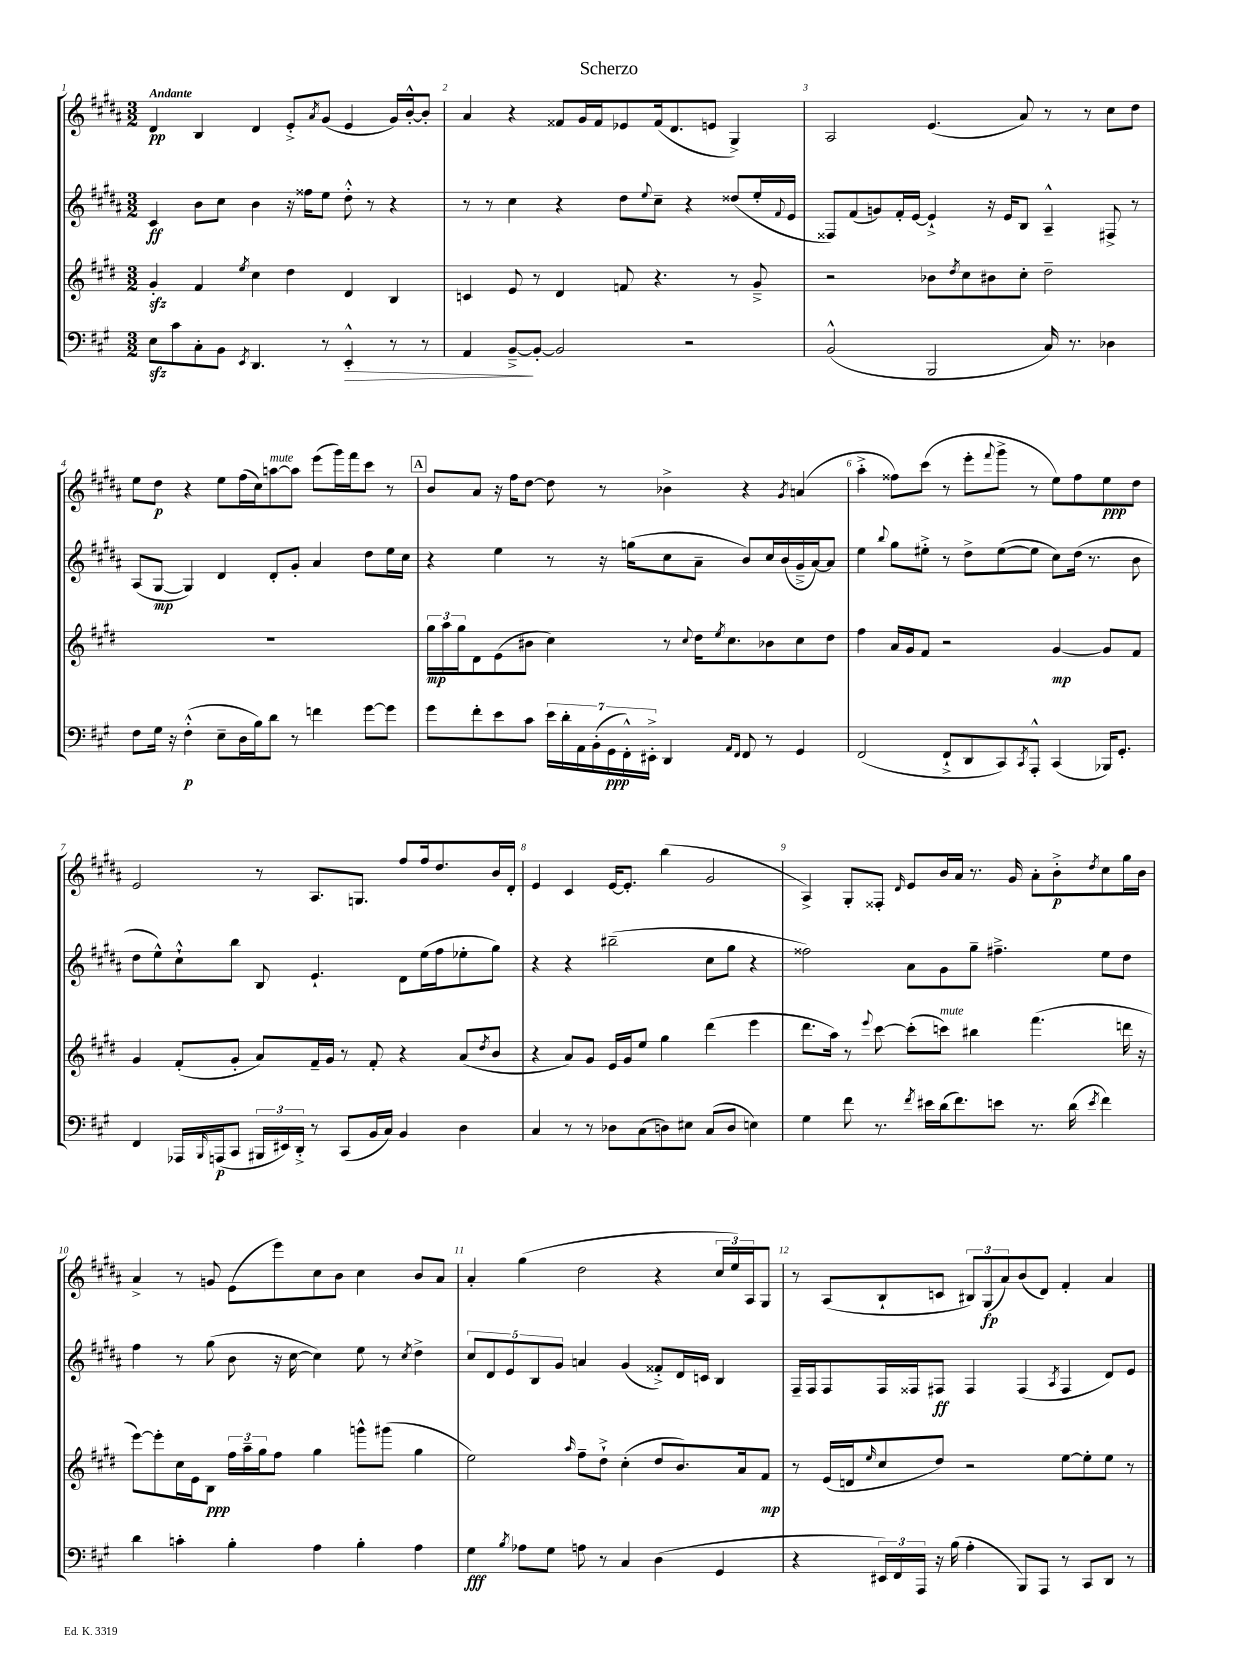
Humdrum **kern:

**kern	**dynam	**kern	**dynam	**kern	**dynam	**kern	**dynam
*part4	*part4	*part3	*part3	*part2	*part2	*part1	*part1
*staff4	*staff4	*staff3	*staff3	*staff2	*staff2	*staff1	*staff1
*clefF4	*	*clefG2	*	*clefG2	*	*clefG2	*
*k[f#c#g#]	*	*k[f#c#g#d#]	*	*k[f#c#g#d#a#]	*	*k[f#c#g#d#a#]	*
*M3/2	*	*M3/2	*	*M3/2	*	*M3/2	*
=1	=1	=1	=1	=1	=1	=1	=1
!	!	!	!	!	!	!LO:TX:a:B:t=Andante	!
8Ezz\L	.	4g#zz'/	.	4c#/	ff	4d#/	pp
8c#\	.	.	.	.	.	.	.
8C#'\	.	4f#/	.	8b\L	.	4B/	.
8BB\J	.	.	.	8cc#\J	.	.	.
8qEE/	.	8qee/	.	.	.	.	.
4.DD/	.	4cc#\	.	4b\	.	4d#/	.
.	.	4dd#\	.	16r	.	8e'^/L	.
.	.	.	.	16ff##X\KL	.	.	.
.	.	.	.	.	.	8qa#/	.
8r	.	.	.	8ee\J	.	(8g#/J	.
!	!LO:HP:b	!	!	!	!	!	!
4EE'^^/	>	4d#/	.	8dd#'^^\	.	4e/	.
.	.	.	.	8r	.	.	.
8r	.	4B/	.	4r	.	16g#/LL)	.
.	.	.	.	.	.	[16b'^^/J	.
8r	.	.	.	.	.	8b'/J]	.
=2	=2	=2	=2	=2	=2	=2	=2
4AA/	.	4cn/	.	8r	.	4a#/	.
.	.	.	.	8r	.	.	.
[8BB~^/L	.	8e/	.	4cc#\	.	4r	.
8BB'/J_	]	8r	.	.	.	.	.
2BB/]	.	4d#/	.	4r	.	8f##X/L	.
.	.	.	.	.	.	16g#/L	.
.	.	.	.	.	.	16f##/J	.
.	.	8fn/	.	8dd#\L	.	8e-X/	.
.	.	.	.	8qqee/	.	.	.
.	.	4.r	.	8cc#~\J	.	(16f##/k	.
.	.	.	.	.	.	8.d#/	.
2r	.	.	.	4r	.	.	.
.	.	.	.	.	.	8en/J	.
.	.	8r	.	(8dd##X/L	.	4G#^/)	.
.	.	8g#~^/	.	16ee'/L	.	.	.
.	.	.	.	8qqf#/	.	.	.
.	.	.	.	16e/JJ	.	.	.
=3	=3	=3	=3	=3	=3	=3	=3
(2BB^^/	.	2r	.	8F##X/L)	.	2A#/	.
.	.	.	.	(8f#/	.	.	.
.	.	.	.	8gn/)	.	.	.
.	.	.	.	16f#'/L	.	.	.
.	.	.	.	[16e/JJ	.	.	.
2BBB/	.	8b-X\L	.	4e`^/]	.	(4.e/	.
.	.	8qdd#/	.	.	.	.	.
.	.	8cc#\	.	.	.	.	.
.	.	8b#X\	.	16r	.	.	.
.	.	.	.	16e/KL	.	.	.
.	.	8cc#'\J	.	8B/J	.	8a#/)	.
16C#/)	.	2dd#~\	.	4A#~^^/	.	8r	.
8.r	.	.	.	.	.	.	.
.	.	.	.	.	.	8r	.
4D-X\	.	.	.	8F#X^/	.	8cc#\L	.
.	.	.	.	8r	.	8dd#\J	.
!!LO:LB:g=z
=4	=4	=4	=4	=4	=4	=4	=4
8F#\L	.	1.r	.	(8A#/L	.	8ee\L	.
16G#\Jk	.	.	.	[8G#/J	mp	8dd#\J	p
16r	.	.	.	.	.	.	.
(4F#'^^\	p	.	.	4G#/])	.	4r	.
8E~\L	.	.	.	4d#/	.	8ee\L	.
16D\L	.	.	.	.	.	(16ff#\L	.
16B\J)	.	.	.	.	.	16cc#\J)	.
!	!	!	!	!	!	!LO:TX:a:i:t=mute	!
8d\J	.	.	.	8d#'/L	.	[8aan\	.
8r	.	.	.	8g#'/J	.	8aa\J]	.
4fn\	.	.	.	4a#/	.	(8eee\L	.
.	.	.	.	.	.	16ggg#\L)	.
.	.	.	.	.	.	16fff#\J	.
[8g#\L	.	.	.	8dd#\L	.	8ccc#\J	.
8g#\J]	.	.	.	16ee\L	.	8r	.
.	.	.	.	16cc#\JJ	.	.	.
!!LO:REH:place=s1:t=A
=5	=5	=5	=5	=5	=5	=5	=5
8g#\L	.	24gg#\LL	mp	4r	.	8b/L	.
.	.	24aa\	.	.	.	.	.
.	.	24gg#\J	.	.	.	.	.
8f#'\	.	8d#\	.	.	.	8a#/J	.
8e\	.	(8e\	.	4ee\	.	16r	.
.	.	.	.	.	.	16ff#\KL	.
8c#\J	.	8b#X\J	.	.	.	[8dd#\J	.
28e\LL	.	4cc#\)	.	8r	.	8dd#\]	.
28d'\	.	.	.	.	.	.	.
28AA\	.	.	.	.	.	.	.
(28BB'\	.	.	.	.	.	.	.
.	.	.	.	16r	.	8r	.
28GG#\	ppp	.	.	.	.	.	.
28FF#'^^\)	.	.	.	.	.	.	.
.	.	.	.	(16ggn\KL	.	.	.
28EE#X'^\JJ	.	.	.	.	.	.	.
4DD/	.	8r	.	8cc#\	.	4b-X^\	.
.	.	8qqcc#/	.	.	.	.	.
.	.	16dd#\KL	.	8a#~\J	.	.	.
.	.	8qee/	.	.	.	.	.
.	.	8.cc#\	.	.	.	.	.
16qqAA/LL	.	.	.	.	.	.	.
16qqFF#/JJ	.	.	.	.	.	.	.
8FF#/	.	.	.	8b/L)	.	4r	.
8r	.	8b-X\	.	16cc#/L	.	.	.
.	.	.	.	(16b/	.	.	.
.	.	.	.	.	.	8qg#/	.
4GG#/	.	8cc#\	.	16g#~^/	.	(4an/	.
.	.	.	.	[16a#/J)	.	.	.
.	.	8dd#\J	.	8a#/J]	.	.	.
=6	=6	=6	=6	=6	=6	=6	=6
(2FF#/	.	4ff#\	.	4ee\	.	4aa#'^\	.
.	.	.	.	8qqbb/	.	.	.
.	.	16a/LL	.	8gg#\L	.	8ff##X\L)	.
.	.	16g#/J	.	.	.	.	.
.	.	8f#/J	.	8ee#X'^\J	.	(8ccc#\J	.
8FF#`^/L	.	2r	.	8r	.	8r	.
8DD/	.	.	.	8dd#^\L	.	8eee'\L	.
.	.	.	.	.	.	8qqfff#/	.
8CC#/)	.	.	.	([8ee#\	.	8ggg#^\J	.
8qCC#/	.	.	.	.	.	.	.
8AAA'^^/J	.	.	.	8ee#\J]	.	8r	.
(4CC#/	.	[4g#/	mp	8cc#\L)	.	8ee\L)	.
.	.	.	.	(16dd#\Jk	.	8ff##\	.
.	.	.	.	8.r	.	.	.
16BBB-X/KL)	.	8g#/L]	.	.	.	8ee\	ppp
8.GG#'/J	.	.	.	.	.	.	.
.	.	8f#/J	.	8b\	.	8dd#\J	.
!!LO:LB:g=z
=7	=7	=7	=7	=7	=7	=7	=7
4FF#/	.	4g#/	.	8dd#\L	.	2e/	.
.	.	.	.	8ee^^\)	.	.	.
16AAA-X/LL	.	(8f#'/L	.	8cc#`^^\	.	.	.
16qqBBB/	.	.	.	.	.	.	.
(16AAAn/J	p	.	.	.	.	.	.
8CC#/J	.	8g#'/J	.	8bb\J	.	.	.
24BBB#X/LL	.	8a/L)	.	8B/	.	8r	.
24EE#X/)	.	.	.	.	.	.	.
24DD'^/JJ	.	.	.	.	.	.	.
8r	.	16f#~/L	.	4.e`/	.	8.A#/L	.
.	.	16g#/JJ	.	.	.	.	.
(8CC#/L	.	8r	.	.	.	.	.
.	.	.	.	.	.	8.Gn/J	.
16BB/L	.	8f#'/	.	.	.	.	.
16C#/JJ)	.	.	.	.	.	.	.
4BB/	.	4r	.	8d#\L	.	8ff#/L	.
.	.	.	.	(16ee\L	.	16ff#/k	.
.	.	.	.	16ff#\J	.	8.dd#/	.
4D\	.	(8a/L	.	8ee-X'\	.	.	.
.	.	8qdd#/	.	.	.	.	.
.	.	8b/J	.	8gg#\J)	.	16b/L	.
.	.	.	.	.	.	16d#'/JJ	.
=8	=8	=8	=8	=8	=8	=8	=8
4C#/	.	4r	.	4r	.	4e/	.
8r	.	8a/L)	.	4r	.	4c#/	.
8r	.	8g#/J	.	.	.	.	.
8D-X\L	.	16e/LL	.	(2bb#X~\	.	[16e/KL	.
.	.	16g#/J	.	.	.	8.e'/J]	.
(8C#\	.	8ee/J	.	.	.	.	.
8Dn\)	.	4gg#\	.	.	.	(4bb\	.
8E#X\J	.	.	.	.	.	.	.
(8C#/L	.	(4ddd#\	.	8cc#\L	.	2g#/	.
8D/J	.	.	.	8gg#\J	.	.	.
4En\)	.	4eee\	.	4r	.	.	.
=9	=9	=9	=9	=9	=9	=9	=9
4G#\	.	8.ddd#\L	.	2ff##X\)	.	4A#^/)	.
.	.	16aa\Jk)	.	.	.	.	.
8f#\	.	8r	.	.	.	8G#'/L	.
.	.	8qqeee/	.	.	.	.	.
8.r	.	[8ccc#\	.	.	.	8F##X'/J	.
.	.	.	.	.	.	16qqd#/	.
.	.	(8ccc#'\L]	.	8a#\L	.	8e/L	.
8qf#/	.	.	.	.	.	.	.
16e#X\LL	.	.	.	.	.	.	.
!	!	!LO:TX:a:i:t=mute	!	!	!	!	!
(16d\J	.	8cccn\J)	.	8g#\	.	16b/L	.
8.f#\)	.	.	.	.	.	16a#/JJ	.
.	.	4bb#X\	.	8gg#~\J	.	8.r	.
8en\J	.	.	.	4.ff#X~^\	.	.	.
.	.	.	.	.	.	16g#/	.
8.r	.	(4.fff#\	.	.	.	8a#'\L	.
.	.	.	.	.	.	8b'^\	p
(16d\	.	.	.	.	.	.	.
8qe/	.	.	.	.	.	8qdd#/	.
4f#\)	.	.	.	8ee\L	.	8cc#\	.
.	.	16dddn\	.	8dd#\J	.	16gg#\L	.
.	.	16r	.	.	.	16b\JJ	.
!!LO:LB:g=z
=10	=10	=10	=10	=10	=10	=10	=10
4d\	.	[8eee\L)	.	4ff#\	.	4a#^/	.
.	.	8eee'\]	.	.	.	.	.
4cn'\	.	16cc#\L	.	8r	.	8r	.
.	.	16e\J	.	.	.	.	.
.	.	8B\J	ppp	(8gg#\	.	8gn/	.
4B'\	.	24ff#\LL	.	8b\	.	(8e\L	.
.	.	24aa~\	.	.	.	.	.
.	.	24gg#\J	.	.	.	.	.
.	.	8ff#\J	.	16r	.	8eee\)	.
.	.	.	.	[16cc#\	.	.	.
4A\	.	4gg#\	.	4cc#\])	.	8cc#\	.
.	.	.	.	.	.	8b\J	.
4B'\	.	8gggn^^\L	.	8ee\	.	4cc#\	.
.	.	(8ggg#X\J	.	8r	.	.	.
.	.	.	.	8qcc#/	.	.	.
4A\	.	4gg#\	.	4dd#^\	.	8b/L	.
.	.	.	.	.	.	8a#/J	.
=11	=11	=11	=11	=11	=11	=11	=11
4G#\	fff	2ee\)	.	10cc#/L	.	4a#'/	.
.	.	.	.	10d#/	.	.	.
.	.	.	.	10e/	.	.	.
8qB/	.	.	.	.	.	.	.
8A-X\L	.	.	.	.	.	(4gg#\	.
.	.	.	.	10B/	.	.	.
8G#\J	.	.	.	.	.	.	.
.	.	.	.	10g#/J	.	.	.
.	.	16qqaa/	.	.	.	.	.
8An\	.	8ff#~\L	.	4an/	.	2dd#\	.
8r	.	8dd#`^\J	.	.	.	.	.
4C#/	.	(4cc#'\	.	(4g#/	.	.	.
(4D\	.	8dd#/L	.	8f##X'^/L)	.	4r	.
.	.	8.b/)	.	16d#/L	.	.	.
.	.	.	.	16cn/JJ	.	.	.
4GG#/	.	.	.	4B/	.	24cc#/LL	.
.	.	.	.	.	.	24ee/)	.
.	.	16a/k	.	.	.	.	.
.	.	.	.	.	.	24A#/J	.
.	.	8f#/J	mp	.	.	8G#/J	.
=12	=12	=12	=12	=12	=12	=12	=12
4r	.	8r	.	16F#~/LL	.	8r	.
.	.	.	.	16F#/J	.	.	.
.	.	(16e/LL	.	8F#/	.	(8A#/L	.
.	.	16dn/J	.	.	.	.	.
.	.	16qqee/	.	.	.	.	.
24EE#X/LL)	.	8cc#/	.	16F#/L	.	8B`/	.
24FF#/	.	.	.	.	.	.	.
.	.	.	.	16F##X/J	.	.	.
24AAA/JJ	.	.	.	.	.	.	.
16r	.	8dd#/J)	.	8F#X/J	ff	8cn/J	.
(16B\	.	.	.	.	.	.	.
4A'\	.	2r	.	4F#/	.	12B#X/L)	.
.	.	.	.	.	.	(12G#/	fp
.	.	.	.	.	.	12a#/)	.
8BBB/L)	.	.	.	(4F#/	.	(8b/	.
8AAA/J	.	.	.	.	.	8d#/J)	.
.	.	.	.	8qA#/	.	.	.
8r	.	[8ee\L	.	4F#/	.	4f#'/	.
8CC#/L	.	8ee'\]	.	.	.	.	.
8DD/J	.	8ee\J	.	8d#/L)	.	4a#/	.
8r	.	8r	.	8e/J	.	.	.
==	==	==	==	==	==	==	==
*-	*-	*-	*-	*-	*-	*-	*-
